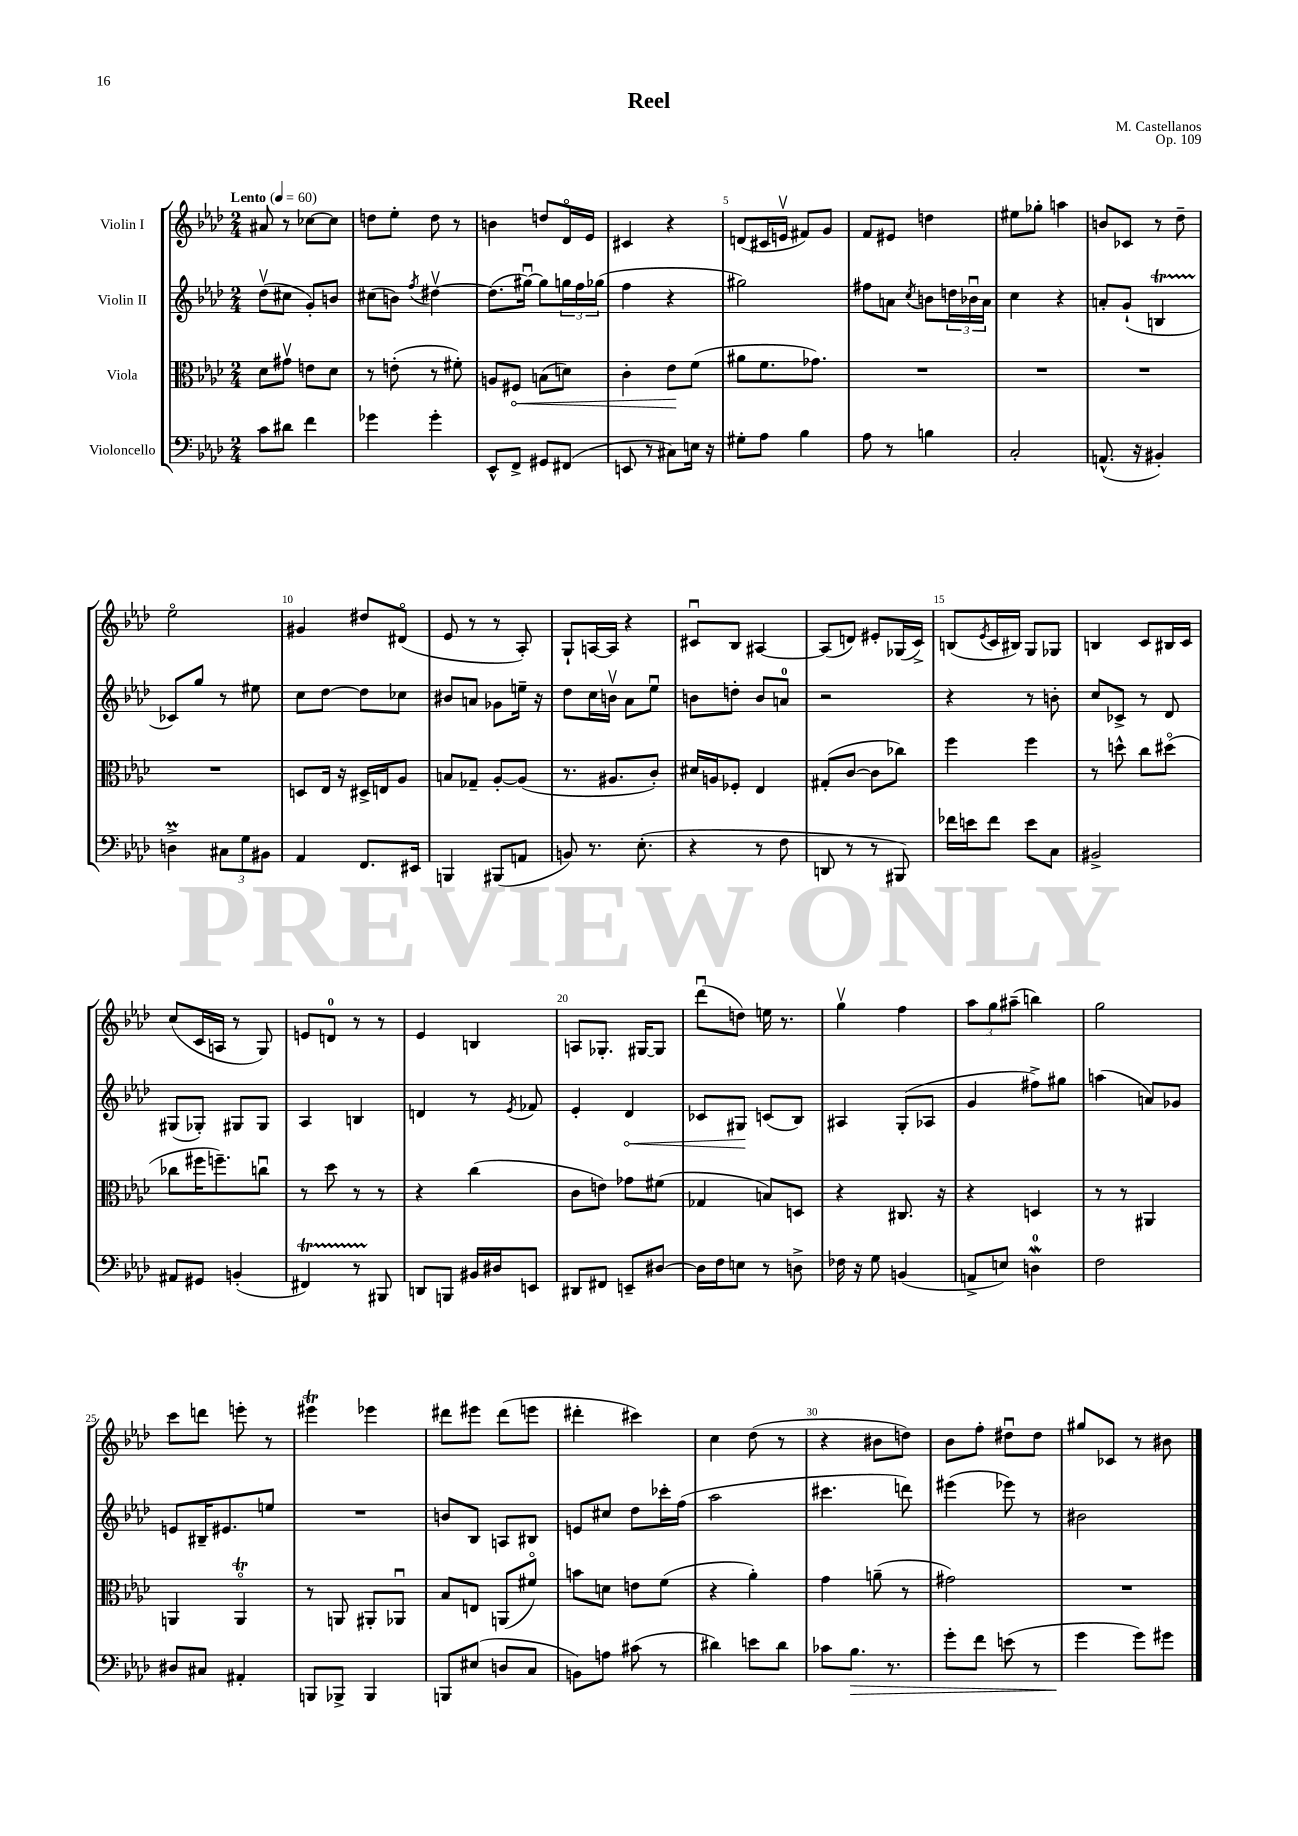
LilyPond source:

\header { title = "Reel" composer = "M. Castellanos" opus = "Op. 109" }
<<
\new StaffGroup <<
\new Staff = "s0" \with { instrumentName = "Violin I" } {
    \clef treble \key aes \major \numericTimeSignature \time 2/4 \tempo "Lento" 4 = 60
    ais'8 r8 ces''8~ ces''8 |
    d''8 ees''8-. d''8 r8 |
    b'4 d''8 des'16\flageolet ees'16 |
    cis'4 r4 |
    d'8( cis'16 e'16\upbow fis'8) g'8 |
    f'8 eis'8 d''4 |
    eis''8 ges''8-. a''4 |
    b'8 ces'8 r8 des''8-- |
    ees''2\flageolet |
    gis'4 dis''8 dis'8\flageolet( |
    ees'8 r8 r8 aes8-.) |
    g8-! a16~ a16 r4 |
    cis'8\downbow bes8 ais4~ |
    ais8( d'8) eis'8-. ges16( c'16->) |
    b8( \acciaccatura { ees'8 } c'16 bis16) g8 ges8 |
    b4 c'8 bis16 c'16 |
    c''8( c'16 a16 r8 g8) |
    e'8 d'8-0 r8 r8 |
    ees'4 b4 |
    a8 ges8.-. gis16~ gis8 |
    des'''8\downbow( d''8) e''16 r8. |
    g''4\upbow f''4 |
    \tuplet 3/2 { aes''8 g''8 ais''8--( } b''4) |
    g''2 |
    c'''8 d'''8 e'''8-. r8 |
    eis'''4\trill ees'''4 |
    dis'''8 eis'''8 dis'''8( e'''8 |
    dis'''4-. cis'''4) |
    c''4 des''8( r8 |
    r4 bis'8 d''8) |
    bes'8 f''8-. dis''8\downbow dis''8 |
    gis''8 ces'8 r8 bis'8 \bar "|." |
}
\new Staff = "s1" \with { instrumentName = "Violin II" } {
    \clef treble \key aes \major \numericTimeSignature \time 2/4
    des''8\upbow( cis''8 g'8-.) b'8 |
    cis''8( b'8) \acciaccatura { f''8 } dis''4~\upbow |
    dis''8.( gis''16~\downbow) gis''8 \tuplet 3/2 { g''16 f''16 ges''16( } |
    f''4 r4 |
    gis''2) |
    fis''8 a'8 \acciaccatura { c''8 } b'8 \tuplet 3/2 { d''16 bes'16\downbow a'16 } |
    c''4 r4 |
    a'8-. g'8-!( b4\startTrillSpan |
    ces'8\stopTrillSpan) g''8 r8 eis''8 |
    c''8 des''8~ des''8 ces''8 |
    bis'8 a'8 ges'8 e''16-- r16 |
    des''8 c''16 b'16\upbow aes'8 ees''8\downbow |
    b'8 d''8-. b'8 a'8-0 |
    r2 |
    r4 r8 b'8-. |
    c''8 ces'8-> r8 des'8 |
    gis8( ges8-.) gis8 gis8 |
    aes4 b4 |
    d'4 r8 \acciaccatura { ees'8 } fes'8 |
    ees'4-. \once \override Hairpin.circled-tip = ##t des'4\< |
    ces'8 gis8\! c'8( bes8) |
    ais4 g8-.( aes8 |
    g'4 fis''8->) gis''8 |
    a''4( a'8) ges'8 |
    e'8 bis16-- eis'8. e''8 |
    R2 |
    b'8 bes8 a8 bis8 |
    e'8 cis''8 des''8 ces'''16-. f''16( |
    aes''2 |
    cis'''4. d'''8) |
    eis'''4( ees'''8) r8 |
    bis'2 \bar "|." |
}
\new Staff = "s2" \with { instrumentName = "Viola" } {
    \clef alto \key aes \major \numericTimeSignature \time 2/4
    des'8 gis'8\upbow e'8 des'8 |
    r8 e'8-.( r8 fis'8-.) |
    a8 \once \override Hairpin.circled-tip = ##t fis8\< b8( d'8) |
    c'4-. ees'8\! f'8( |
    ais'8 f'8. ges'8.) |
    R2 |
    R2 |
    R2 |
    R2 |
    d8 ees16 r16 dis16-> e16 aes8 |
    b8 ges8-- aes8~-. aes8( |
    r8. ais8. c'8-.) |
    dis'16 a16 fes8-. ees4 |
    gis8-.( c'8~ c'8 ces''8) |
    f''4 f''4 |
    r8 d''8-^ c''8 dis''8\flageolet( |
    ces''8 fis''16 f''8.--) c''8\downbow |
    r8 des''8 r8 r8 |
    r4 c''4( |
    c'8 e'8) ges'8 fis'8( |
    ges4 b8) d8 |
    r4 cis8. r16 |
    r4 d4 |
    r8 r8 ais,4 |
    a,4 a,4\flageolet\trill |
    r8 a,8 ais,8-. aes,8\downbow |
    bes8 e8 a,8( fis'8\flageolet) |
    b'8 d'8 e'8 f'8( |
    r4 aes'4-.) |
    g'4 a'8--( r8 |
    gis'2) |
    R2 \bar "|." |
}
\new Staff = "s3" \with { instrumentName = "Violoncello" } {
    \clef bass \key aes \major \numericTimeSignature \time 2/4
    c'8 dis'8 f'4 |
    ges'4 ges'4-. |
    ees,8-^ f,8-> gis,8 fis,8( |
    e,8 r8 cis8) e16 r16 |
    gis8-. aes8 bes4 |
    aes8 r8 b4 |
    c2-. |
    a,8.-^( r16 bis,4-.) |
    d4->\prall \tuplet 3/2 { cis8 g8 bis,8 } |
    aes,4 f,8. eis,16 |
    b,,4 bis,,8( a,8 |
    b,8) r8. ees8.-.( |
    r4 r8 f8 |
    d,8 r8 r8 bis,,8) |
    fes'16 e'16 fes'8 e'8 c8 |
    bis,2-> |
    ais,8 gis,8 b,4-.( |
    fis,4\startTrillSpan) r8 bis,,8\stopTrillSpan |
    d,8 b,,8 bis,16 dis16 e,8 |
    dis,8 fis,8 e,8-- dis8~ |
    dis16 f16 e8 r8 d8-> |
    fes16 r16 g8 b,4( |
    a,8-> e8) d4-0\mordent |
    f2 |
    dis8 cis8 ais,4-. |
    b,,8 bes,,8-> bes,,4 |
    b,,8 eis8( d8 c8 |
    b,8) a8 cis'8( r8 |
    dis'4) e'8 dis'8 |
    ces'8 bes8.\> r8. |
    g'8-. f'8 e'8( r8 |
    g'4\! g'8) gis'8 \bar "|." |
}
>>
>>
\layout { \context { \Score \override BarNumber.break-visibility = ##(#f #t #t) barNumberVisibility = #(every-nth-bar-number-visible 5) } }
